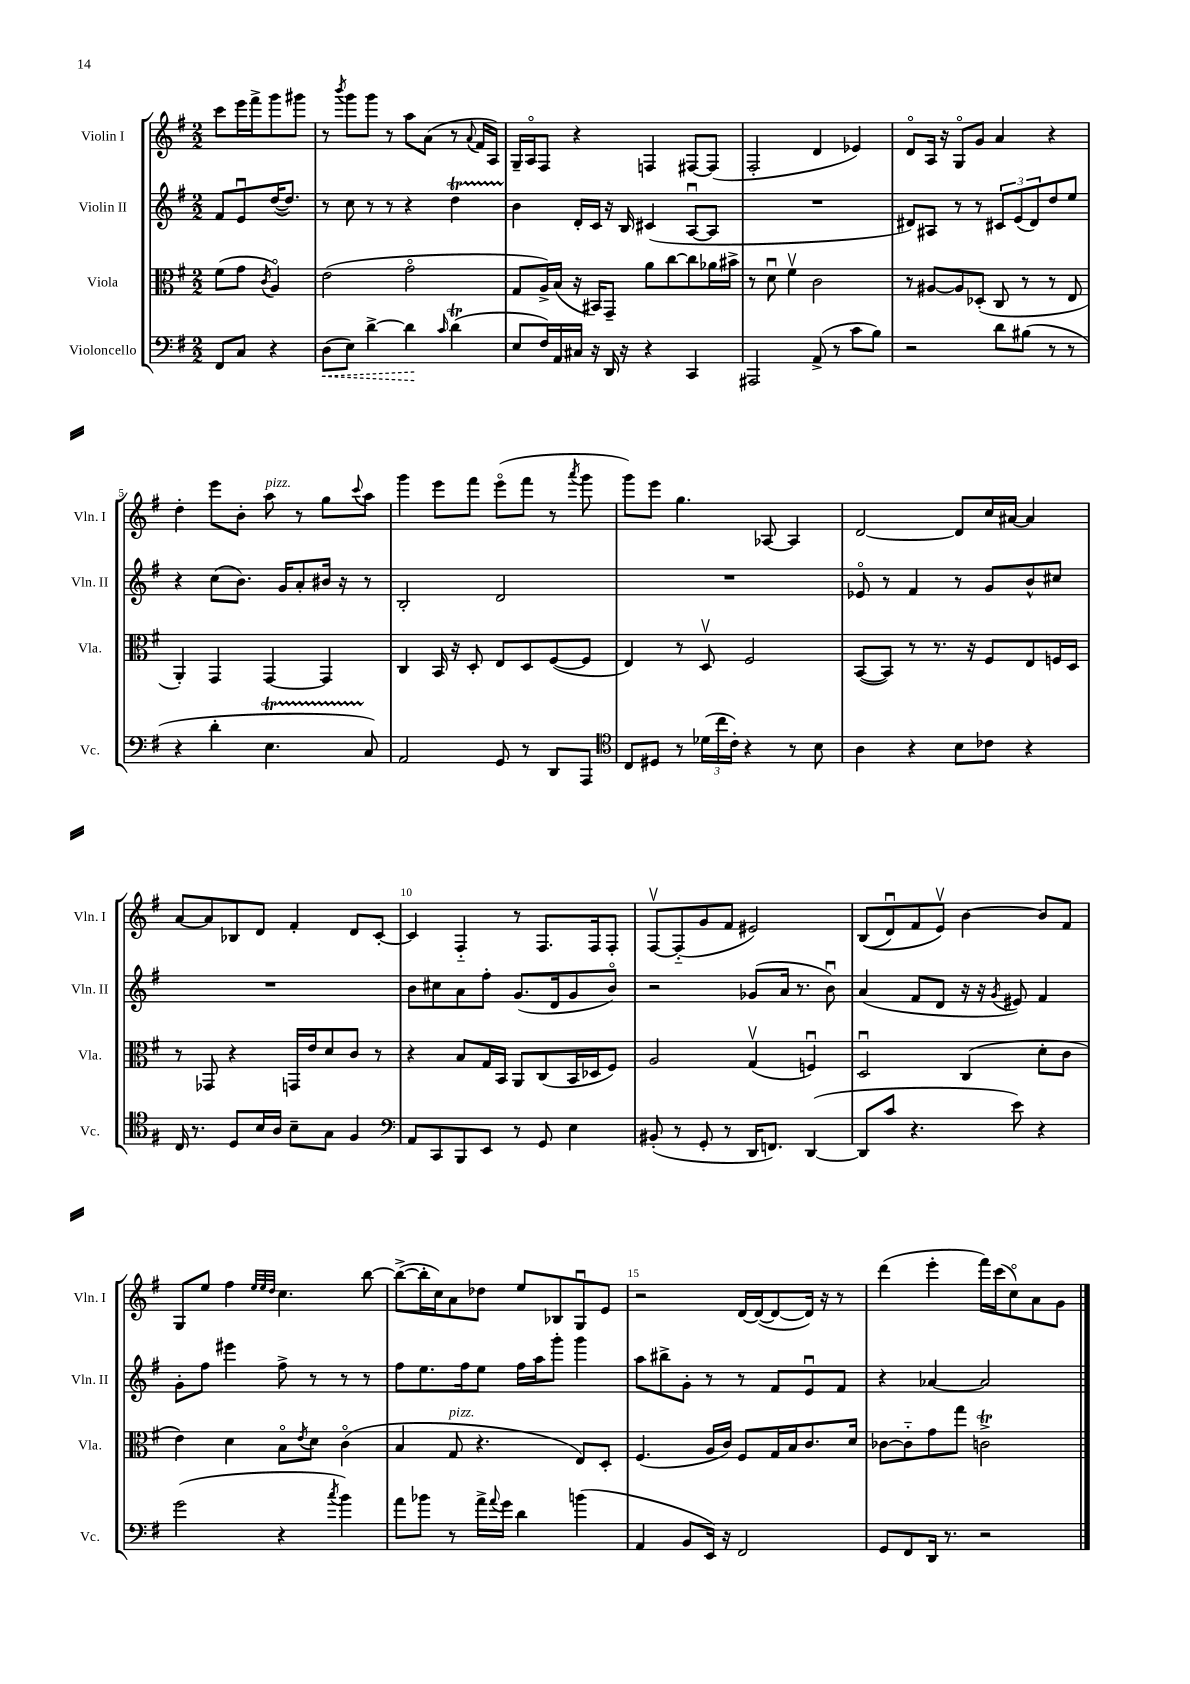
<<
\new StaffGroup <<
\new Staff = "s0" \with { instrumentName = "Violin I" shortInstrumentName = "Vln. I" } {
    \clef treble \key g \major \numericTimeSignature \time 2/2 \partial 2
    c'''8 e'''16 fis'''16-> g'''8 gis'''8 |
    r8 \acciaccatura { b'''8 } g'''8 g'''8 r8 a''8 a'8( r8 \appoggiatura { a'8 } fis'16 a16) |
    g16-- a16\flageolet fis8 r4 f4 fis8~ fis8( |
    fis2-. d'4 ees'4) |
    d'8\flageolet a16 r16 g8\flageolet g'8 a'4 r4 |
    d''4-. e'''8 b'8-. a''8^\markup { \italic "pizz." } r8 g''8 \appoggiatura { c'''8 } a''8 |
    g'''4 e'''8 fis'''8 e'''8\flageolet( fis'''8 r8 \acciaccatura { a'''8 } g'''8 |
    g'''8) e'''8 g''4. aes8~ aes4 |
    d'2~ d'8 c''16 ais'16~ ais'4 |
    a'8~ a'8 bes8 d'8 fis'4-. d'8 c'8~-. |
    c'4 fis4-_ r8 fis8. fis16 fis8-. |
    fis8~\upbow fis8-_( g'8 fis'8 eis'2) |
    b8(\( d'8\downbow) fis'8 e'8\upbow\) b'4~ b'8 fis'8 |
    g8 e''8 fis''4 \grace { e''32 e''32 d''32 } c''4. b''8~ |
    b''8~->( b''16-. c''16) a'8 des''8 e''8 bes8 g8\downbow e'8 |
    r2 d'16~ d'16~( d'8~ d'16) r16 r8 |
    d'''4( e'''4-. fis'''16) c'''16( c''8\flageolet) a'8 g'8 \bar "|." |
}
\new Staff = "s1" \with { instrumentName = "Violin II" shortInstrumentName = "Vln. II" } {
    \clef treble \key g \major \numericTimeSignature \time 2/2 \partial 2
    fis'8 e'8\downbow d''16~( d''8.) |
    r8 c''8 r8 r8 r4 d''4\startTrillSpan |
    b'4\stopTrillSpan d'16-. c'16 r16 b16 cis'4( a8~\downbow a8 |
    R1 |
    dis'8) ais8 r8 r8 \tuplet 3/2 { cis'8 e'8( dis'8) } d''8 e''8 |
    r4 c''8( b'8.) g'16 a'8-. bis'16 r16 r8 |
    b2-. d'2 |
    R1 |
    ees'8\flageolet r8 fis'4 r8 g'8 b'8-^ cis''8 |
    R1 |
    b'8 cis''8 a'8 fis''8-. g'8.( d'16 g'8 b'8\flageolet) |
    r2 ges'8( a'16 r8. b'8\downbow) |
    a'4( fis'8 d'8 r16 r16 \acciaccatura { g'8 } eis'8) fis'4 |
    g'8-. fis''8 eis'''4 fis''8-> r8 r8 r8 |
    fis''8 e''8. fis''16 e''8 fis''16 a''16 g'''8-. g'''4 |
    a''8 bis''8-> g'8-. r8 r8 fis'8 e'8\downbow fis'8 |
    r4 aes'4~ aes'2 \bar "|." |
}
\new Staff = "s2" \with { instrumentName = "Viola" shortInstrumentName = "Vla." } {
    \clef alto \key g \major \numericTimeSignature \time 2/2 \partial 2
    fis'8( g'8 \acciaccatura { c'8 } a4\flageolet) |
    e'2( g'2\flageolet |
    g8 a16->) b16( r16 bis,16) g,8-- a'8 c''8~ c''8 aes'16 bis'16-> |
    r8 d'8\downbow fis'4\upbow c'2 |
    r8 ais8~ ais8 des8-.( c8 r8 r8 e8 |
    a,4-.) g,4 g,4~ g,4 |
    c4 b,16 r16 d8-. e8 d8 fis8~( fis8 |
    e4) r8 d8\upbow fis2 |
    b,8~( b,8) r8 r8. r16 fis8 e8 f16 d16 |
    r8 ges,8 r4 g,16 e'16 d'8 c'8 r8 |
    r4 b8 g16 b,16 a,8 c8( b,16 des16 fis8) |
    a2 g4\upbow( f4\downbow) |
    d2\downbow c4( d'8-. c'8 |
    e'4) d'4 b8\flageolet \acciaccatura { e'8 } d'8 c'4\flageolet( |
    b4 g8^\markup { \italic "pizz." } r4. e8) d8-. |
    fis4.( a16 c'16) fis8 g16 b16 c'8. d'16 |
    ces'8~ ces'8-_ g'8 g''8 c'2->\trill \bar "|." |
}
\new Staff = "s3" \with { instrumentName = "Violoncello" shortInstrumentName = "Vc." } {
    \clef bass \key g \major \numericTimeSignature \time 2/2 \partial 2
    fis,8 c8 r4 |
    \once \override Hairpin.style = #'dashed-line d8\<( e8) d'4~-> d'4\! \grace { c'16 } d'4\trill( |
    e8 fis16) a,16 cis16 r16 d,16 r16 r4 c,4 |
    ais,,2 a,8->( r8 c'8 b8) |
    r2 d'8 bis8( r8 r8 |
    r4 d'4-. e4.\startTrillSpan c8\stopTrillSpan) |
    a,2 g,8 r8 d,8 a,,8 |
    \clef tenor c8 dis8 r8 \tuplet 3/2 { des'16( c''16 c'16-.) } r4 r8 b8 |
    a4 r4 b8 ces'8 r4 |
    c16 r8. d8 b16 a16 b8-- g8 fis4 |
    \clef bass a,8 c,8 b,,8 e,8 r8 g,8 e4 |
    bis,8-.( r8 g,8-. r8 d,16 f,8.) d,4~( |
    d,8 c'8 r4. e'8) r4 |
    g'2( r4 \acciaccatura { c''8 } b'4) |
    a'8 bes'8 r8 a'16-> \appoggiatura { a'8 } g'16 d'4 b'4( |
    a,4 b,8 e,16) r16 fis,2 |
    g,8 fis,8 d,16 r8. r2 \bar "|." |
}
>>
>>
\layout { \context { \Score \override BarNumber.break-visibility = ##(#f #t #t) barNumberVisibility = #(every-nth-bar-number-visible 5) } }
